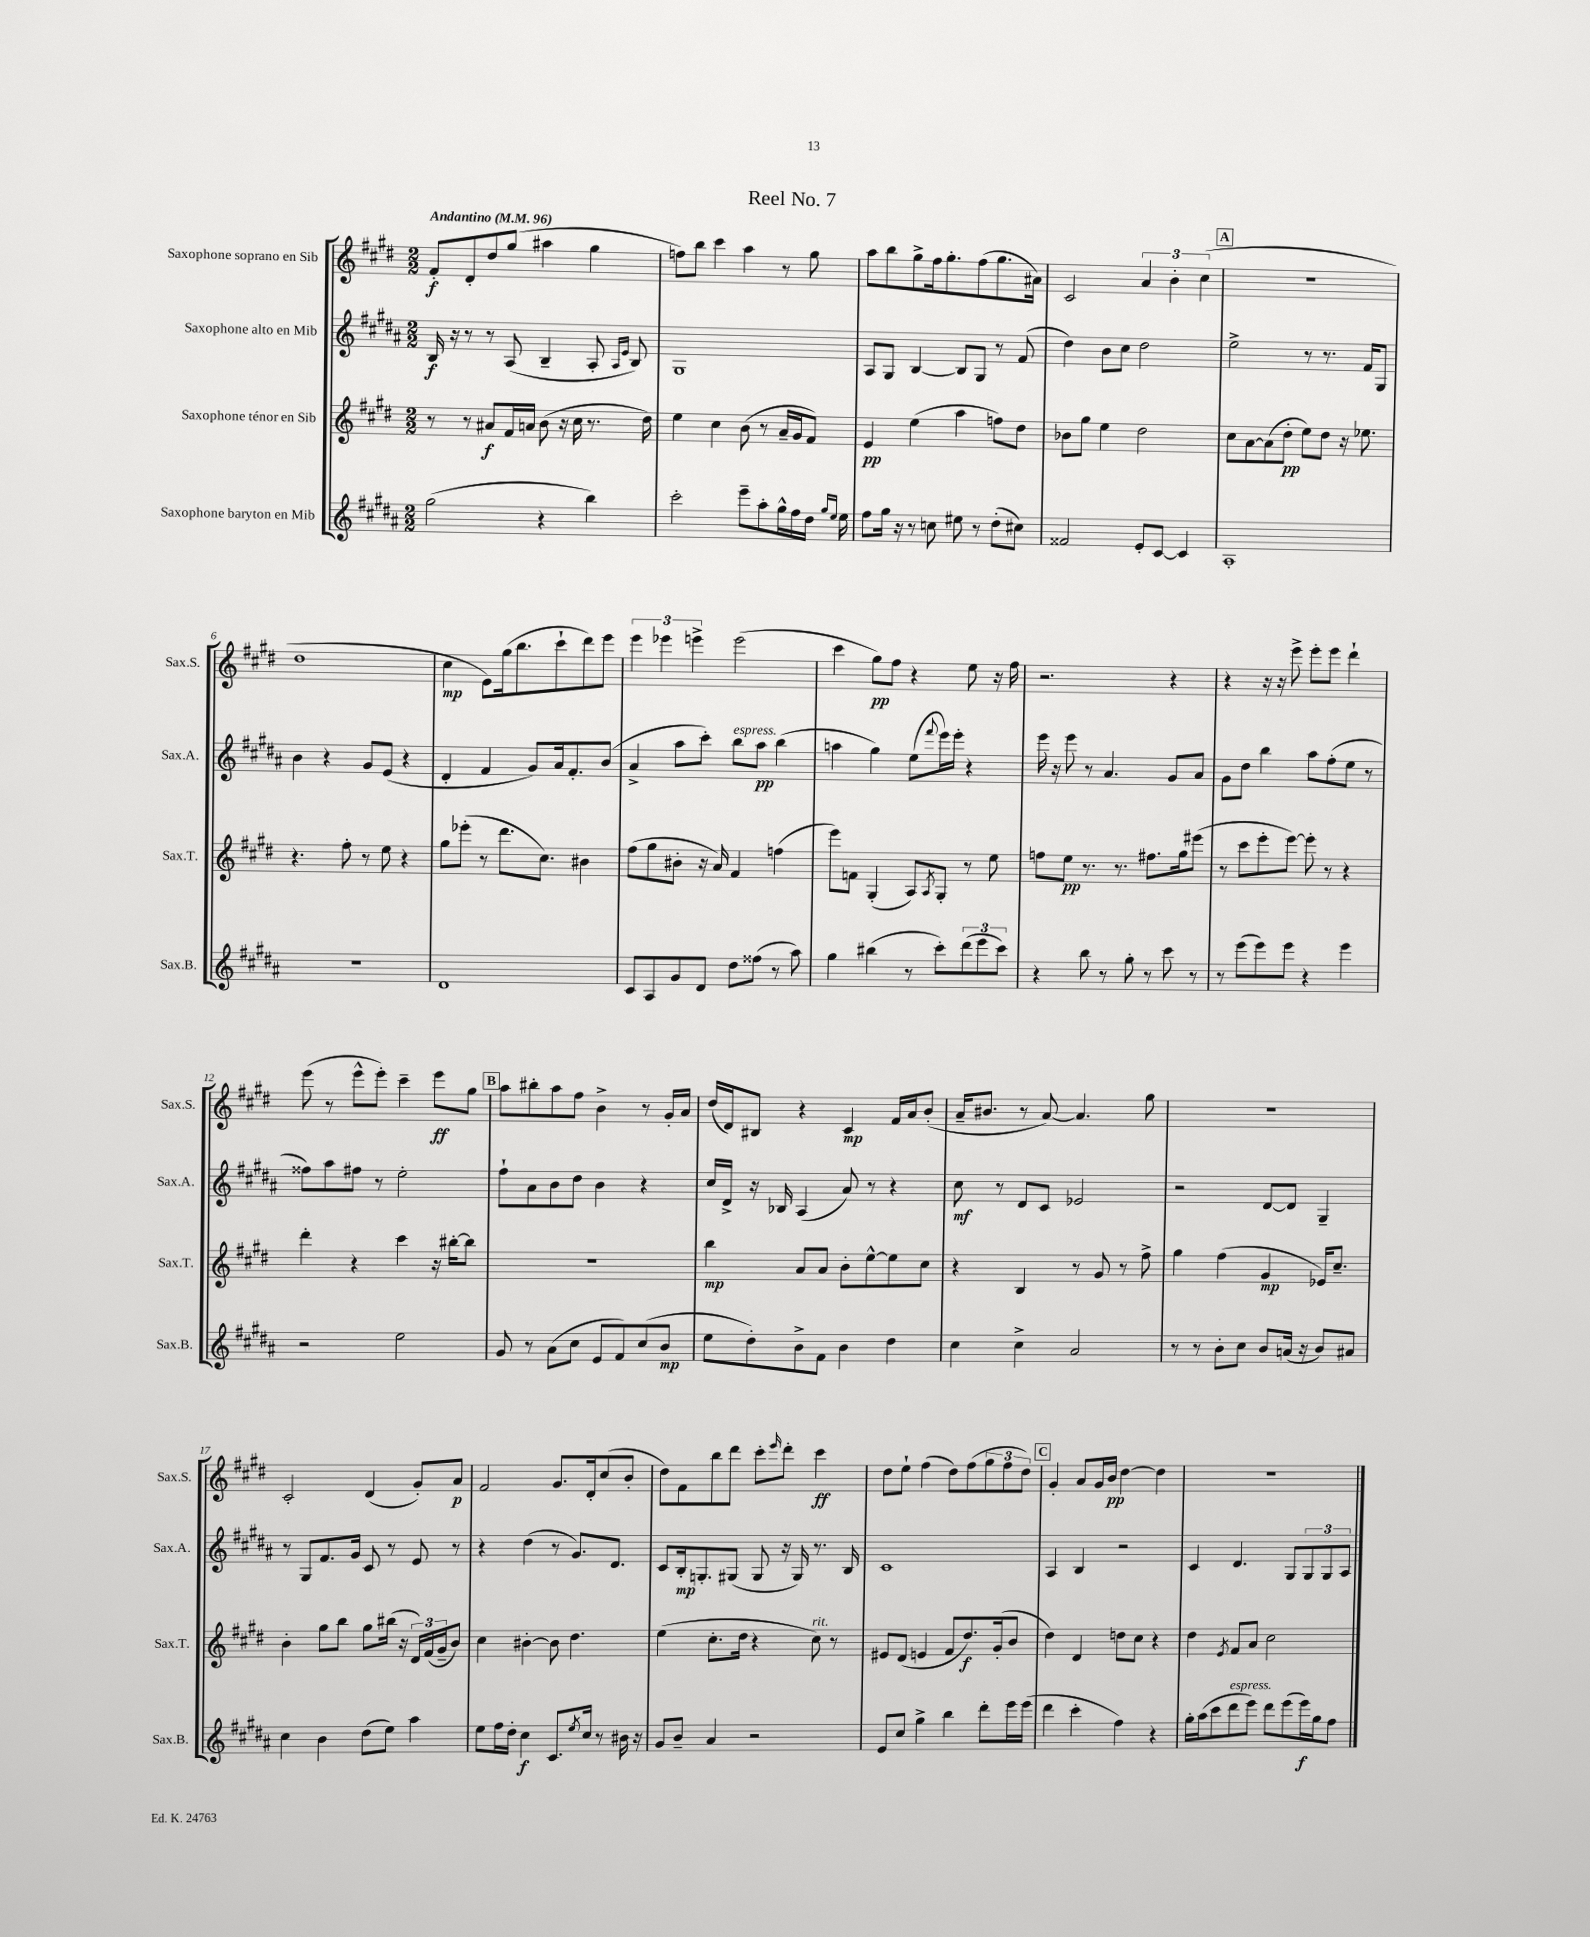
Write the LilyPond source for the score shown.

\header { title = "Reel No. 7" }
<<
\new StaffGroup <<
\new Staff = "s0" \with { instrumentName = "Saxophone soprano en Sib" shortInstrumentName = "Sax.S." } {
    \clef treble \key e \major \numericTimeSignature \time 2/2 \tempo "Andantino" 4 = 96
    fis'8-.\f dis'8-. dis''8 gis''8( ais''4 gis''4 |
    f''8) b''8 cis'''4 a''4 r8 gis''8 |
    a''8 b''8 gis''8-> fis''16 gis''8.-. fis''8( gis''8. ais'16) |
    cis'2 \tuplet 3/2 { a'4 b'4-. cis''4( } |
    \mark \markup { \box "A" } R1 |
    dis''1 |
    cis''4\mp e'8) gis''16( b''8. cis'''8-! dis'''8) e'''8 |
    \tuplet 3/2 { e'''4 ees'''4 e'''4-> } e'''2( |
    cis'''4 gis''8\pp) fis''8 r4 e''8 r16 fis''16 |
    r2. r4 |
    r4 r16 r16 e'''8-> e'''8-. e'''8 dis'''4-! |
    e'''8( r8 e'''8-^ e'''8-.) cis'''4-- e'''8\ff gis''8 |
    \mark \markup { \box "B" } a''8 bis''8-. a''8 fis''8 b'4-> r8 gis'16-. a'16 |
    dis''16( dis'16) bis8 r4 cis'4\mp fis'16 a'16 b'8-.( |
    a'16-- bis'8. r8 a'8~) a'4. gis''8 |
    R1 |
    cis'2-. dis'4( gis'8-.) a'8\p |
    fis'2 gis'8. dis'16-. cis''8( b'8-. |
    dis''8) fis'8 b''8 dis'''8 cis'''8-. \grace { e'''16 } dis'''8-. cis'''4\ff |
    dis''8 e''8-! fis''4( dis''8) fis''8( \tuplet 3/2 { gis''8 fis''8 dis''8) } |
    \mark \markup { \box "C" } gis'4-. a'8 gis'16 b'16\pp dis''4~ dis''4 |
    R1 \bar "|." |
}
\new Staff = "s1" \with { instrumentName = "Saxophone alto en Mib" shortInstrumentName = "Sax.A." } {
    \clef treble \key b \major \numericTimeSignature \time 2/2
    b16\f r16 r8 r8 ais8( b4-- ais8-. \grace { ais16 e'16 } b8) |
    gis1 |
    ais8 gis8 b4~ b8 gis8 r8 fis'8( |
    dis''4) b'8 cis''8 dis''2 |
    \mark \markup { \box "A" } e''2-> r8 r8. fis'16 gis8 |
    b'4 r4 gis'8 e'8( r4 |
    dis'4-. fis'4 gis'8) ais'16 fis'8.-. b'8( |
    ais'4-> ais''8 cis'''8-.) b''8^\markup { \italic "espress." } ais''8\pp b''4( |
    a''4 gis''4) e''8( \appoggiatura { fis'''8 } e'''16) e'''16-. r4 |
    e'''16 r16 e'''8 r8 ais'4. gis'8 ais'8 |
    gis'8 dis''8 b''4 ais''8 fis''8-.( e''8 r8 |
    fisis''8) ais''8 fis''8 r8 e''2-. |
    \mark \markup { \box "B" } fis''8-! ais'8 b'8 dis''8 b'4 r4 |
    cis''16 dis'16-> r16 bes16 ais4( ais'8) r8 r4 |
    cis''8\mf r8 dis'8 cis'8 ees'2 |
    r2 dis'8~ dis'8 gis4-- |
    r8 gis8 fis'8. gis'16 cis'8 r8 e'8 r8 |
    r4 dis''4( r8 gis'8.) dis'8. |
    cis'8 b16-.\mp g8.-. gis8( gis8 r16 gis16) r8. b16 |
    cis'1 |
    \mark \markup { \box "C" } ais4 b4 r2 |
    cis'4 dis'4. gis8 \tuplet 3/2 { gis8 gis8 ais8 } \bar "|." |
}
\new Staff = "s2" \with { instrumentName = "Saxophone ténor en Sib" shortInstrumentName = "Sax.T." } {
    \clef treble \key e \major \numericTimeSignature \time 2/2
    r8 r8 ais'8\f fis'16 a'16 b'8( r16 cis''16 r8. dis''16) |
    e''4 cis''4 b'8( r8 a'16-- gis'16 fis'8) |
    e'4\pp e''4( a''4 f''8) dis''8 |
    bes'8 gis''8 e''4 dis''2 |
    \mark \markup { \box "A" } cis''8 a'8~ a'8( dis''8-.\pp e''8) dis''8 r16 ees''8. |
    r4. fis''8-. r8 e''8 r4 |
    gis''8 ees'''8-.( r8 dis'''8. cis''8.) bis'4 |
    fis''8( gis''8 bis'8-. r16 a'16) fis'4 f''4( |
    e'''8) f'8 gis4-.( a8) \acciaccatura { a8 } gis8-. r8 e''8 |
    f''8 e''8\pp r8. r8. fis''8. gis''16 eis'''8( |
    r8 cis'''8 e'''8-. e'''8~) e'''8-. r8 r4 |
    dis'''4-. r4 cis'''4 r16 bis''16~-. bis''8 |
    \mark \markup { \box "B" } R1 |
    b''4\mp a'8 a'8 b'8-. e''8~-^ e''8 cis''8 |
    r4 b4 r8 gis'8 r8 fis''8-> |
    gis''4 fis''4( gis'4\mp ees'16) cis''8.-- |
    b'4-. gis''8 b''8 gis''8 bis''16( r16 \tuplet 3/2 { dis'16) fis'16( gis'16-- } b'8) |
    cis''4 bis'4~-. bis'8 dis''4. |
    e''4( cis''8.-. dis''16 r4 cis''8^\markup { \italic "rit." }) r8 |
    eis'8 dis'8( e'4 fis'8 dis''8.\f) gis'16-.( b'8 |
    \mark \markup { \box "C" } dis''4) dis'4 d''8 cis''8 r4 |
    dis''4 \acciaccatura { e'8 } fis'8 a'8 cis''2 \bar "|." |
}
\new Staff = "s3" \with { instrumentName = "Saxophone baryton en Mib" shortInstrumentName = "Sax.B." } {
    \clef treble \key b \major \numericTimeSignature \time 2/2
    gis''2( r4 b''4) |
    cis'''2-. e'''8-- ais''8-. gis''16-^ fis''16 dis''16 \grace { gis''16 e''16 } e''16 |
    fis''8 gis''16 r16 r8 c''8 eis''8 r8 dis''8-.( cis''8) |
    fisis'2 e'8-. cis'8~ cis'4 |
    \mark \markup { \box "A" } ais1-. |
    r1 |
    dis'1 |
    cis'8 ais8 gis'8 dis'8 dis''8 fisis''8( r8 ais''8) |
    gis''4 bis''4( r8 cis'''8-.) \tuplet 3/2 { dis'''8( e'''8 cis'''8) } |
    r4 b''8 r8 gis''8-. r8 cis'''8 r8 |
    r8 e'''8( e'''8) e'''8 r4 e'''4 |
    r2 e''2 |
    \mark \markup { \box "B" } gis'8 r8 ais'8( cis''8 e'8 fis'8) cis''8( b'8\mp |
    e''8 dis''8-.) b'8-> fis'8 b'4 dis''4 |
    cis''4 cis''4-> ais'2 |
    r8 r8 b'8-. cis''8 b'8 a'16( r16 b'8) ais'8 |
    cis''4 b'4 dis''8( e''8) ais''4 |
    e''8 fis''16 dis''16-. cis''4\f cis'8. \acciaccatura { e''8 } cis''16 r8 bis'16 r16 |
    gis'8 b'8-- ais'4 r2 |
    e'8 cis''8 gis''4-> b''4 dis'''8-. e'''16 e'''16( |
    \mark \markup { \box "C" } dis'''4 cis'''4-. fis''4) r4 |
    gis''16-. ais''16( cis'''8 dis'''8^\markup { \italic "espress." } e'''8) dis'''8 e'''8( e'''16\f) gis''16 fis''8 \bar "|." |
}
>>
>>
